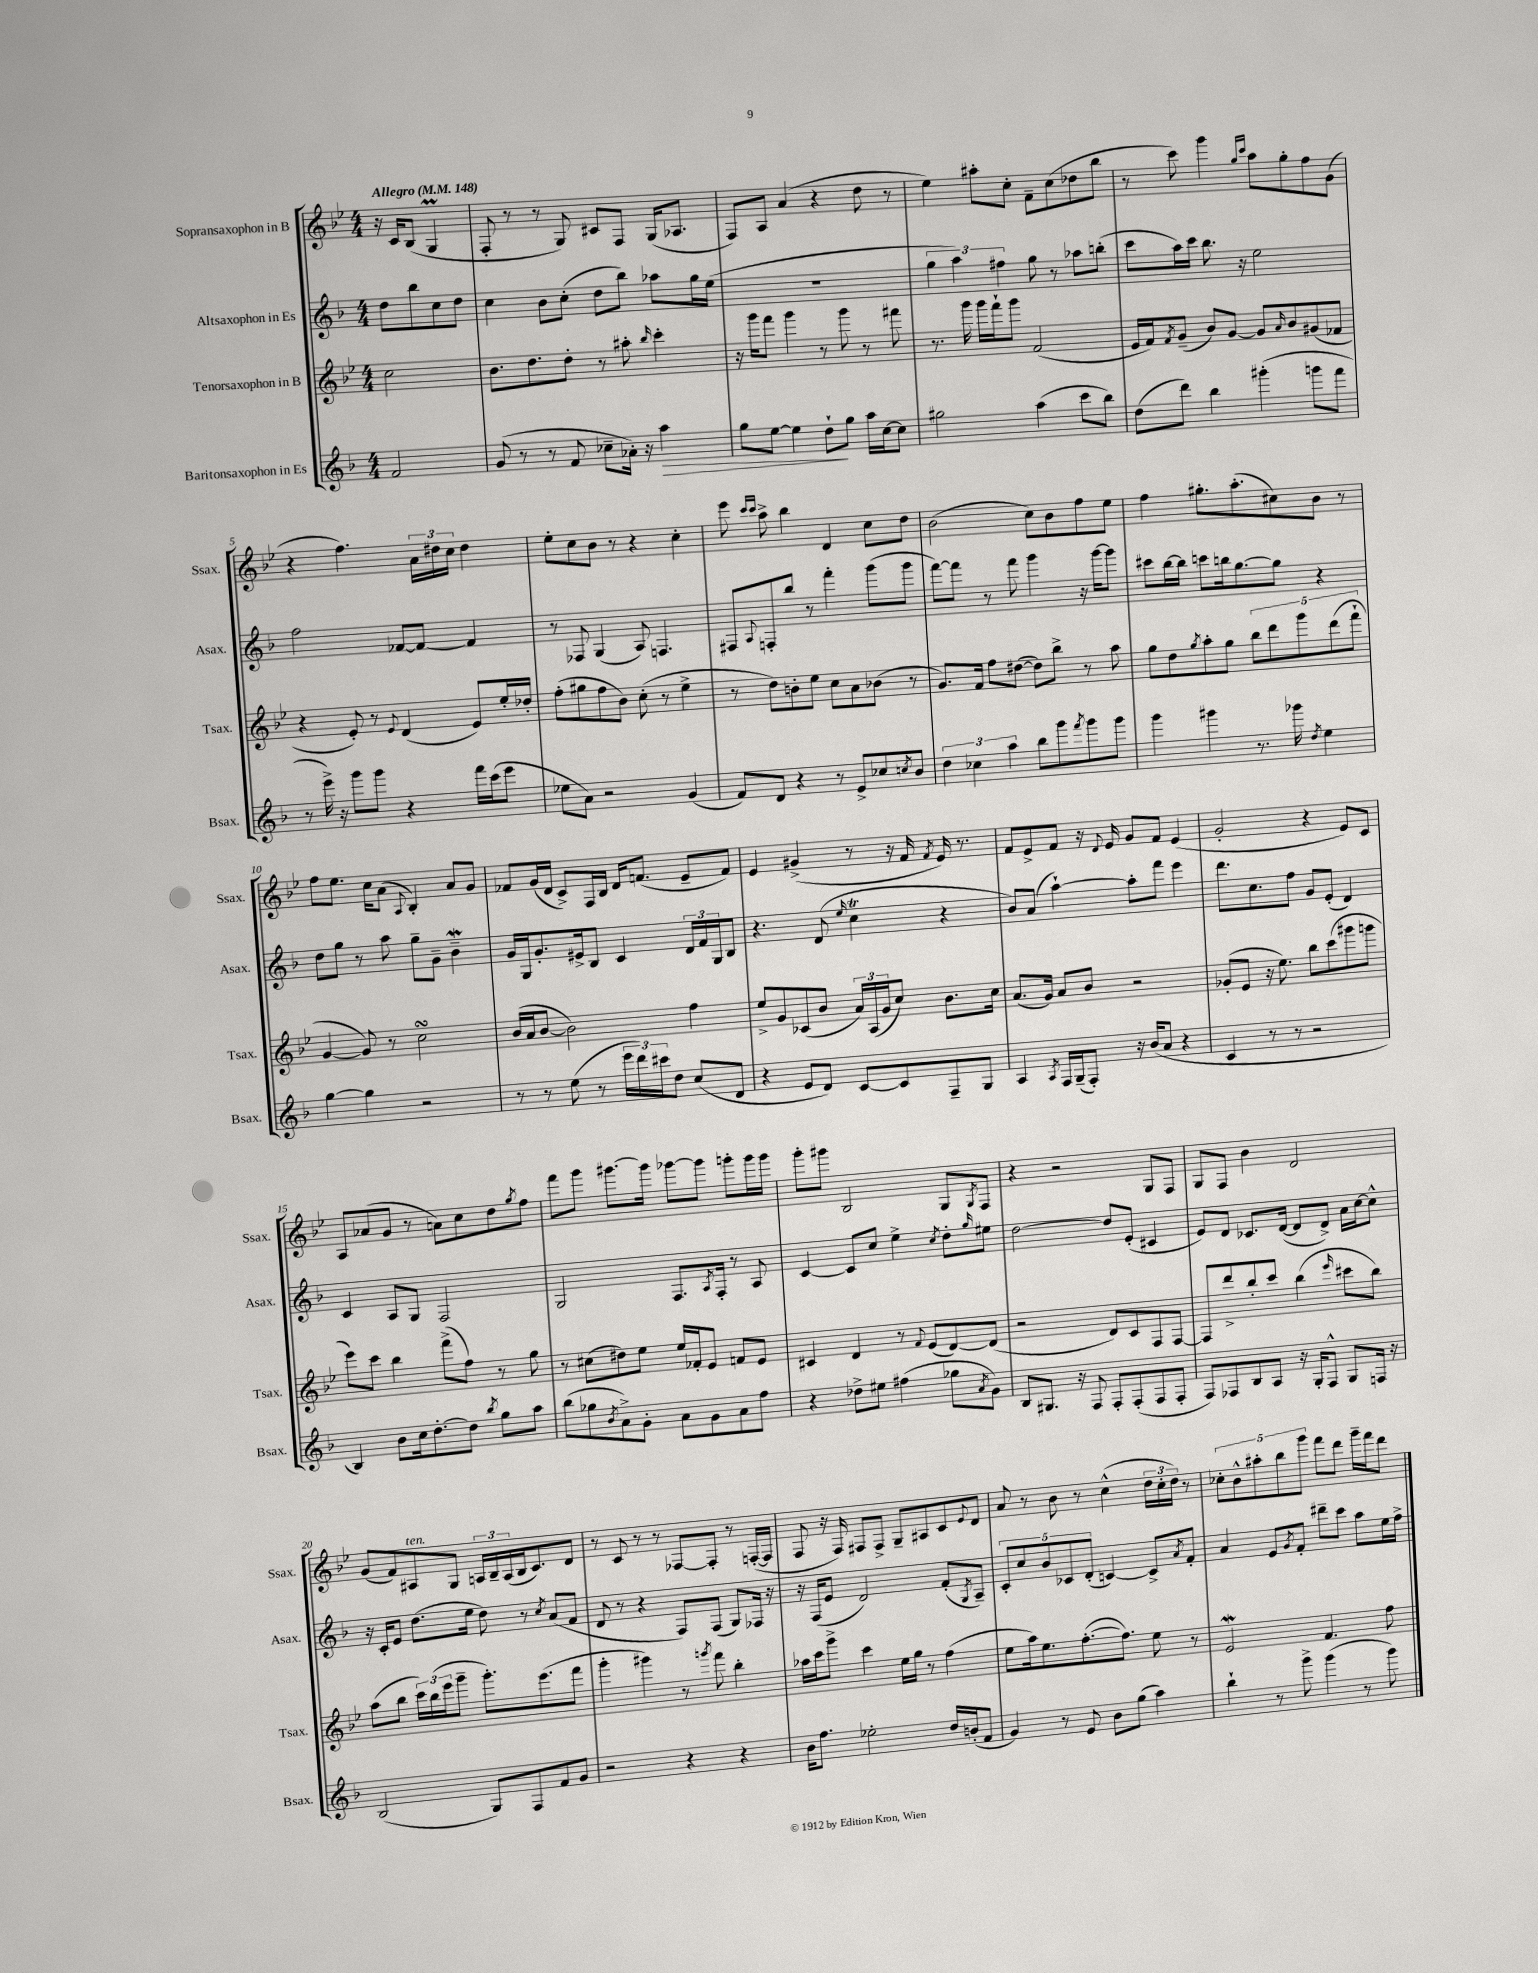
<<
\new StaffGroup <<
\new Staff = "s0" \with { instrumentName = "Sopransaxophon in B" shortInstrumentName = "Ssax." } {
    \clef treble \key bes \major \numericTimeSignature \time 4/4 \partial 2 \tempo "Allegro" 4 = 148
    r16 c'16 bes8( g4\prall |
    f8-. r8 r8 g8) cis'8 f8 g16( aes8. |
    f8) a8 a'4( r4 d''8 r8 |
    ees''4) ais''8-. c''8-. f'8-- c''8( des''8 bes''8 |
    r8 c'''8) g'''4 \grace { g''16 c'''16 } a''8 g''8-. f''8 g'8( |
    r4 f''4.) \tuplet 3/2 { a'16 dis''16 c''16 } dis''4 |
    ees''8-. c''8 bes'8 r8 r4 c''4-. |
    ees'''8 \grace { c'''16 c'''16 } a''8-> bes''4 d'4 c''8 d''8 |
    bes'2( c''8) bes'8 f''8 ees''8 |
    f''4 gis''8.-. a''8.-.( cis''8) bes'8 r8 |
    f''8 ees''8. c''16 a'8( \appoggiatura { a8 } bes4-.) a'8 g'8 |
    fes'8 g'16( d'16 c'8->) f16 bes16 d'16 f'8.( ees'8-- f'8) |
    ees'4 gis'4->( r8 r16 f'16 \acciaccatura { f'8 } ees'16) r8. |
    f'8 ees'8-> f'8 r16 \appoggiatura { d'8 } ees'16 g'8 f'8 ees'4( |
    g'2-. r4 ees'8) c'8 |
    a8 aes'8( g'8 r8 a'8) c''8 d''8 \acciaccatura { g''8 } f''8 |
    f'''8 g'''8 gis'''8.~ gis'''16 ges'''8~ ges'''8 g'''8-. g'''16 g'''16 |
    g'''8-. gis'''8 bes2 g8 \acciaccatura { g8 } f8 |
    r4 r2 g8 f8 |
    g8 f8 bes'4 d'2 |
    g'8( f'8) ais8^\markup { \italic "ten." } g8 \tuplet 3/2 { a16 bes16-- a16( } bes16 c'8.) d'8 |
    r8 c'8 r8 r8 fes8~ fes8-. r8 f16~-.( f16 |
    f8 r16 f16) fis8 fis8-> g8-- ais8 c'8 \appoggiatura { ees'8 } d'8 |
    a'8 r8 bes'8 r8 c''4-^( \tuplet 3/2 { d''16 c''16-. d''16) } r8 |
    \tuplet 5/4 { ces''8-. bes'8-^ ais''8-. bes''8 g'''8 } f'''8 d'''8 g'''16-- f'''16 d'''8 \bar "|." |
}
\new Staff = "s1" \with { instrumentName = "Altsaxophon in Es" shortInstrumentName = "Asax." } {
    \clef treble \key f \major \numericTimeSignature \time 4/4 \partial 2
    d''8 bes''8 c''8 d''8 |
    c''4 bes'8 c''8-.( d''8 bes''8) aes''8 g''16 e''16( |
    R1 |
    \tuplet 3/2 { g''4 a''4) fis''4 } g''8 r8 aes''8 b''8-.( |
    c'''8 a''16) c'''16 bes''8. r16 e''2 |
    f''2 fes'8~ fes'8~ fes'4 |
    r8 fes8 g4( a8) f4. |
    fis8 \appoggiatura { a8 } f8-. bes''8 r8 f'''4-. g'''8( g'''8 |
    f'''8~) f'''8 r8 f'''8 g'''4 r16 g'''16~ g'''8 |
    cis'''8 bes''16~ bes''16 c'''8 b''16 g''8.~ g''8 r4 |
    d''8 g''8 r8 a''8 g''8-- g'8-- bes'4--\mordent |
    g'16 g16 g'8.-. eis'16-> bes8 c'4 \tuplet 3/2 { d'16 f'16 g16 } bes8 |
    r4. d'8( \grace { e''16 } c''4\trill r4 |
    bes'8) a'8( a''4~-!) a''8-. f'''8 e'''4 |
    d'''8. c''8. f''8 g'8 e'8-.( d'4) |
    c'4 a8 g8 f2 |
    g2 f8. \acciaccatura { a8 } f16-. r8 a8 |
    c'4~ c'8 c''8 e''4-> \acciaccatura { c''8 } d''8-. \grace { g''16 } eis''8 |
    d''2~ d''8 e'8-.( cis'4 |
    e'8) d'8 ces'8. d'16~( d'8 d'8->) a'16 c''16~ c''8-^ |
    r16 c'16-. e'8 d''8.( e''16 d''8) r8 \acciaccatura { c''8 } a'8( f'8 |
    d'8 r8 r4 f8) f8( g8) fes16 r16 |
    r16 f16( e'8 d'2) f'8-.( \acciaccatura { g8 } a8--) |
    \tuplet 5/4 { c'8-. c''8 bes'8 ces'8 d'8-.( } c'4~) c'8-> \acciaccatura { a'8 } f'8-. |
    a'4 e'8 \acciaccatura { g'8 } f'8-. dis'''8-- c'''8 a''8 e''16 f''16-> \bar "|." |
}
\new Staff = "s2" \with { instrumentName = "Tenorsaxophon in B" shortInstrumentName = "Tsax." } {
    \clef treble \key bes \major \numericTimeSignature \time 4/4 \partial 2
    c''2 |
    bes'8. d''8. d''8-. r8 ais''8-. \grace { bes''16 } c'''4-. |
    r16 g'''16 f'''8 g'''4 r8 g'''8 r8 fis'''8 |
    r8. g'''16 g'''16 f'''16-! g'''8 f'2( |
    ees'16 f'16) \acciaccatura { f'8 } g'8--( bes'8) g'8~ g'8 \grace { a'16 } bes'8 gis'8( fes'8 |
    r4 ees'8-.) r8 \appoggiatura { ees'8 } d'4( ees'8) ees''16-. des''16-. |
    f''8-.( gis''8 f''8 bes'8) c''8-.( r8 ees''4-> |
    r8 d''8) b'8-. ees''8 c''8 a'8 bes'8( r8 |
    g'8.) f'16 f''8 dis''8~( dis''8) bes''8-> r8 a''8 |
    g''8 d''8 \acciaccatura { g''8 } a''8-. g''8 \tuplet 5/4 { bes''8 d'''8 g'''8 d'''8( f'''8-! } |
    g'4~ g'8) r8 c''2\turn |
    bes'16( a'16 bes'8~ bes'2) f''4 |
    ees''8-> g'8 ces'8( bes'8 \tuplet 3/2 { a'16) a16( g'16 } c''8) bes'8. c''16 |
    a'8.( g'16) a'8 bes'8 r2 |
    ges'8-.( ees'8 r16 ees''8.) bes''8 c'''8( gis'''8 g'''8 |
    ees'''8) c'''8 bes''4 f'''8->( f''8) r8 g''8 |
    r8 cis''8( dis''8) ees''8 ees''16 fes'16-. ees'8 f'8 ees'8 |
    cis'4 d'4 r8 \appoggiatura { f'8 } ees'8( d'8~) d'8( |
    r2 d'8) c'8 f8 f8~ |
    f8 d'''8-> bes''8-. c'''8 bes''4( \grace { ees'''16 } cis'''8 bes''8) |
    a''8( bes''8 \tuplet 3/2 { c'''16) bes''16( ees'''16 } g'''8-- g'''8.-.) ees'''8.( f'''8 |
    g'''4-. gis'''4) r8 \acciaccatura { g'''8 } f'''8 bes''4-. |
    aes''16 c'''16 g'''8-> c'''4 ees''16 g''16 r8 f''4( |
    ees''8 a''16) ees''8. f''8.~-.( f''8.) ees''8 r8 |
    ees'2\mordent f'4. f''8 \bar "|." |
}
\new Staff = "s3" \with { instrumentName = "Baritonsaxophon in Es" shortInstrumentName = "Bsax." } {
    \clef treble \key f \major \numericTimeSignature \time 4/4 \partial 2
    f'2 |
    g'8( r8 r8 f'8 ces''8-- aes'16-.) r16 a''4\> |
    g''8 e''8~ e''4 d''8-!\! g''8 a''16 c''16~ c''8 |
    gis''2 a''4( c'''8 bes''8) |
    d''8( d'''8) bes''4 gis'''4-.( g'''8 f'''8 |
    r8 e'''16->) r16 g'''8 g'''8 r4 f'''16 c'''16( e'''8 |
    ees''8 a'8) r2 g'4( |
    f'8) d'8 r4 r8 e'8-> ces''8 \acciaccatura { c''8 } bes'8 |
    \tuplet 3/2 { d''4 ces''4 a''4 } bes''8 g'''8 \acciaccatura { f'''8 } g'''8 g'''8 |
    g'''4 gis'''4 r8. ges'''16 \acciaccatura { d''8 } e''4 |
    g''4~ g''4 r2 |
    r8 r8 e''8( r8 \tuplet 3/2 { e'''16 d'''16) cis'''16 } d''8 c''8( d'8 |
    r4 e'8 d'8) c'8~ c'8 f8-- g8 |
    a4 \acciaccatura { a8 } f16 g16--( f8-.) r16 bes'16( a'8 r4 |
    c'4 r8 r8 r2 |
    bes4) bes'8 c''16 d''8.~-. d''8 \acciaccatura { bes''8 } g''8 a''8 |
    bes''8( ges''8 \acciaccatura { bes'8 } a'8->) g'8-. a'8 g'8 a'8 f''8 |
    r4 des''8-> eis''8 fis''4( ges''8 \acciaccatura { a'8 } g'8) |
    bes8 gis8. r16 f8 f8-. f8-.( f8 f8-. |
    f8) fes8 bes8 a8 r16 g16-. fes8-^ g8 f16 r16 |
    bes2( g8) f8 f'8 g'8 |
    r2 r4 r4 |
    bes'16 f''8. ees''2-. d''16 b'16-.( f'8 |
    g'4) r8 e'8 bes'8 g''8( a''4) |
    bes''4-! r8 g'''8-> g'''4( r8 g'''8) \bar "|." |
}
>>
>>
